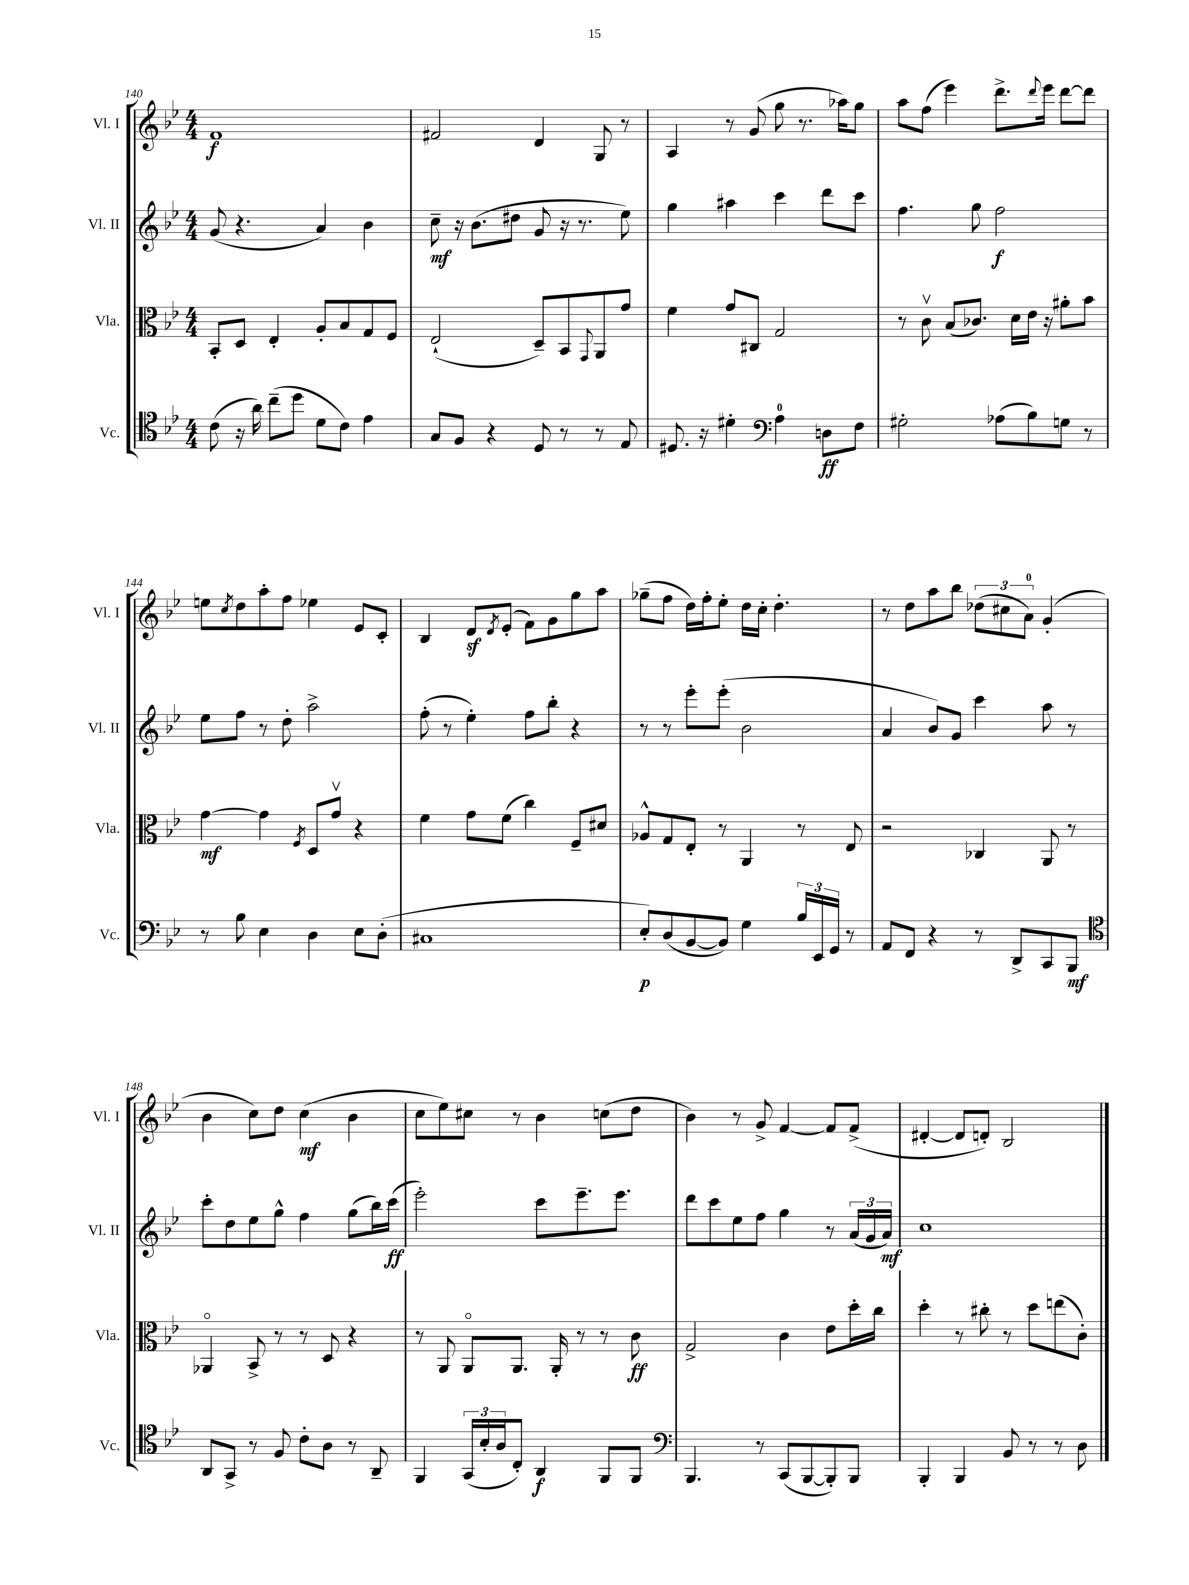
<<
\new StaffGroup <<
\new Staff = "s0" \with { instrumentName = "Vl. I" shortInstrumentName = "Vl. I" } {
    \clef treble \key bes \major \numericTimeSignature \time 4/4
    f'1\f |
    fis'2 d'4 g8 r8 |
    a4 r8 g'8( g''8 r8. aes''16) g''8 |
    a''8 f''8( ees'''4) d'''8.-> \appoggiatura { d'''8 } ees'''16 d'''8~ d'''8 |
    e''8 \acciaccatura { c''8 } d''8 a''8-. f''8 ees''4 ees'8 c'8-. |
    bes4 d'8\sf \acciaccatura { d'8 } ees'8-.( f'8) g'8 g''8 a''8 |
    ges''8--( f''8 d''16) f''16-. ees''8-. d''16 c''16-. d''4.-. |
    r8 d''8 a''8 bes''8 \tuplet 3/2 { des''8( cis''8 a'8-0) } g'4-.( |
    bes'4 c''8) d''8 c''4\mf( bes'4 |
    c''8 ees''8) cis''8 r8 bes'4 c''8( d''8 |
    bes'4) r8 g'8-> f'4~ f'8 f'8->( |
    dis'4~-. dis'8 d'8-.) bes2 \bar "|." |
}
\new Staff = "s1" \with { instrumentName = "Vl. II" shortInstrumentName = "Vl. II" } {
    \clef treble \key bes \major \numericTimeSignature \time 4/4
    g'8( r4. a'4) bes'4 |
    c''8--\mf r16 bes'8.( dis''8 g'8 r16 r8. ees''8) |
    g''4 ais''4 c'''4 d'''8 c'''8 |
    f''4. g''8 f''2\f |
    ees''8 f''8 r8 d''8-. a''2-> |
    f''8-.( r8 ees''4-.) f''8 bes''8-. r4 |
    r8 r8 ees'''8-. ees'''8-.( bes'2 |
    a'4 bes'8) g'8 c'''4 a''8 r8 |
    c'''8-. d''8 ees''8 g''8-^ f''4 g''8( bes''16) c'''16\ff( |
    ees'''2-.) c'''8 ees'''8.-- ees'''8. |
    d'''8 c'''8 ees''8 f''8 g''4 r8 \tuplet 3/2 { a'16( g'16 a'16\mf) } |
    c''1 \bar "|." |
}
\new Staff = "s2" \with { instrumentName = "Vla." shortInstrumentName = "Vla." } {
    \clef alto \key bes \major \numericTimeSignature \time 4/4
    bes,8-. d8 ees4-. a8-. bes8 g8 f8 |
    ees2-!( d8--) bes,8 \appoggiatura { g,8 } a,8 g'8 |
    f'4 g'8 cis8 g2 |
    r8 c'8\upbow bes8( ces'8.) d'16 ees'16 r16 ais'8-. bes'8 |
    g'4~\mf g'4 \acciaccatura { f8 } d8 g'8\upbow r4 |
    f'4 g'8 f'8( c''4) f8-- dis'8 |
    aes8-^ g8 ees8-. r8 a,4 r8 ees8 |
    r2 ces4 a,8 r8 |
    aes,4\flageolet bes,8-> r8 r8 d8 r4 |
    r8 a,8 a,8\flageolet a,8. a,16-. r8 r8 c'8\ff |
    g2-> c'4 ees'8 d''16-. c''16 |
    d''4-. r8 cis''8-. r8 d''8 e''8( c'8-.) \bar "|." |
}
\new Staff = "s3" \with { instrumentName = "Vc." shortInstrumentName = "Vc." } {
    \clef tenor \key bes \major \numericTimeSignature \time 4/4
    c'8( r16 a'16) c''8--( d''8 d'8 c'8) ees'4 |
    g8 f8 r4 d8 r8 r8 ees8 |
    dis8. r16 dis'4-. \clef bass a4-0 d8\ff f8 |
    gis2-. aes8( bes8) g8 r8 |
    r8 bes8 ees4 d4 ees8 d8-.( |
    cis1 |
    ees8-.\p) d8( bes,8~ bes,8) g4 \tuplet 3/2 { bes16 ees,16 g,16 } r8 |
    a,8 f,8 r4 r8 d,8-> c,8 bes,,8\mf |
    \clef tenor a,8 g,8-> r8 f8 c'8-. a8 r8 a,8-- |
    f,4 \tuplet 3/2 { g,16( bes16-. a16 } c8-.) a,4\f f,8 f,8 |
    \clef bass bes,,4. r8 c,8( bes,,8~ bes,,8-.) bes,,8 |
    bes,,4-. bes,,4 bes,8 r8 r8 d8 \bar "|." |
}
>>
>>
\layout { \context { \Score currentBarNumber = #140 } }
